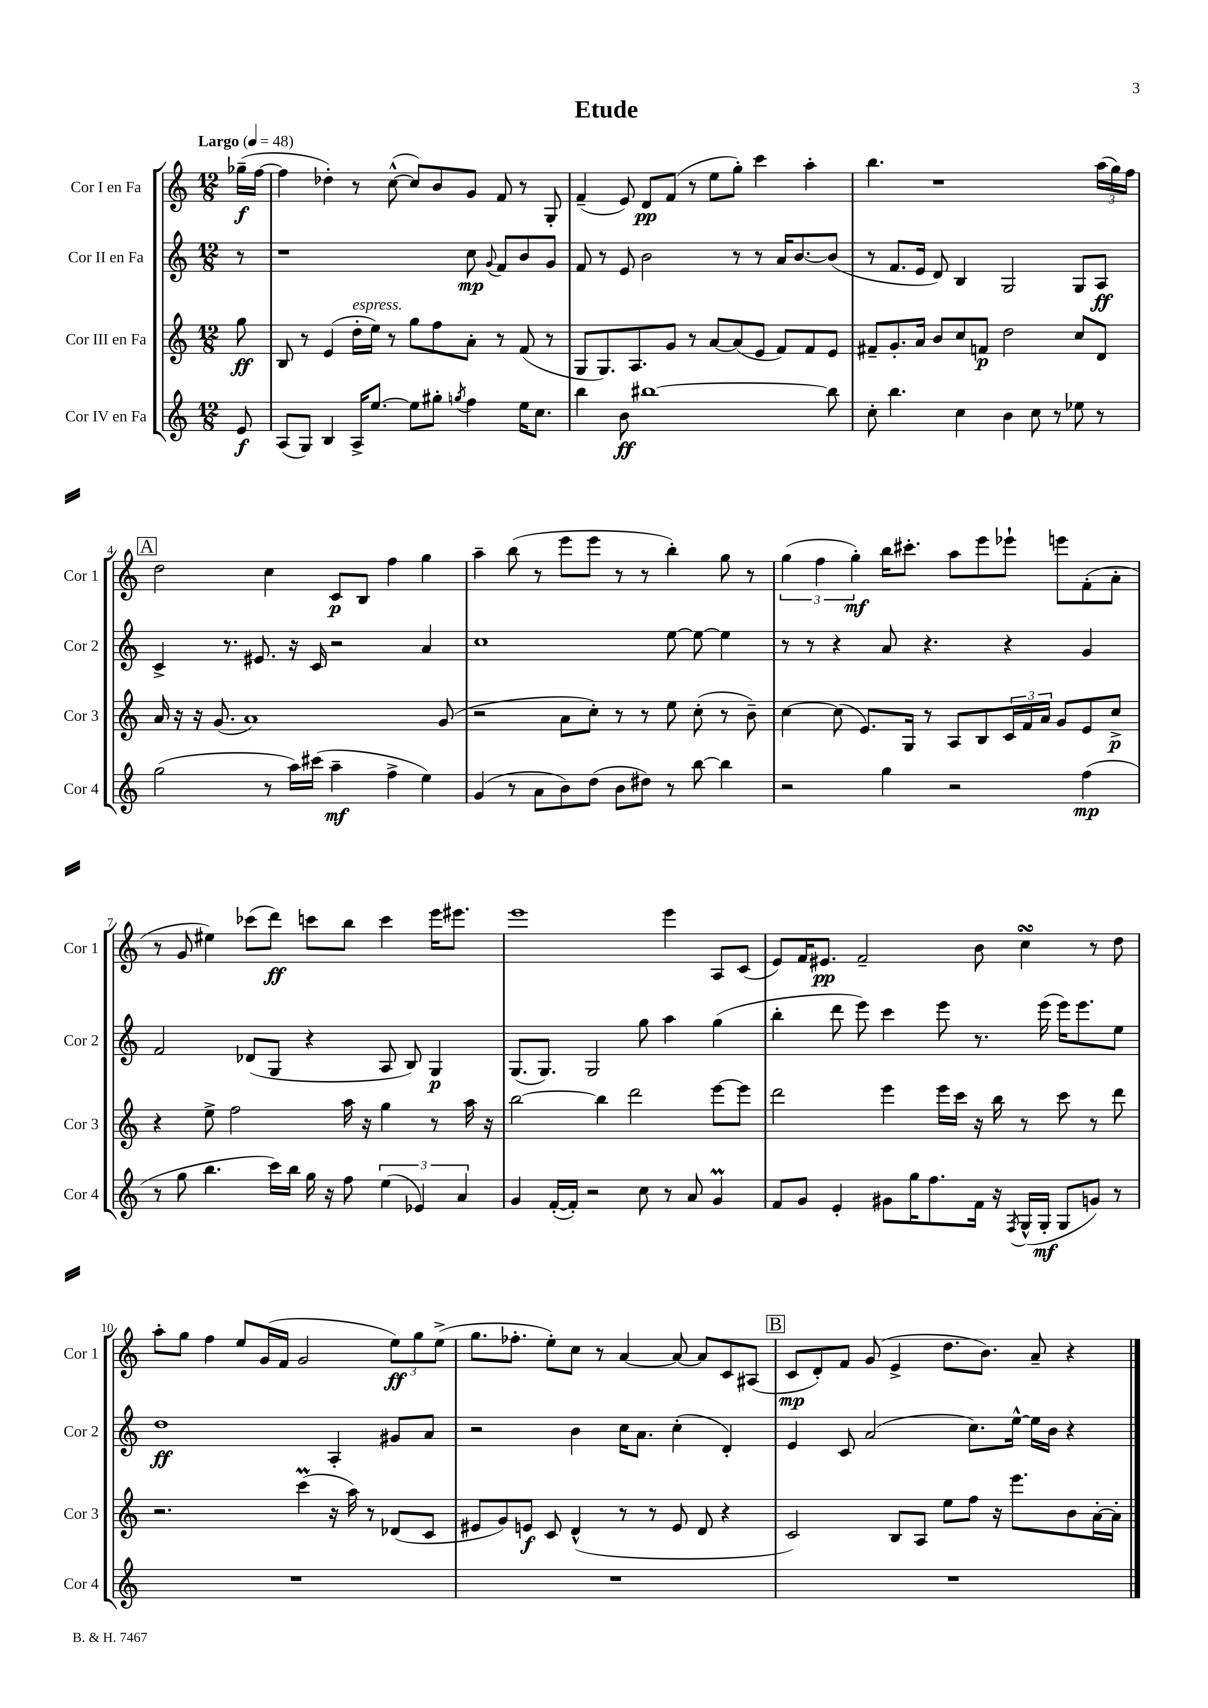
\header { title = "Etude" }
<<
\new StaffGroup <<
\new Staff = "s0" \with { instrumentName = "Cor I en Fa" shortInstrumentName = "Cor 1" } {
    \clef treble \key c \major \numericTimeSignature \time 12/8 \partial 8 \tempo "Largo" 4 = 48
    ges''16--\f( f''16~ |
    f''4 des''4-.) r8 c''8~-^( c''8) b'8 g'8 f'8 r8 g8-. |
    f'4--( e'8) d'8\pp f'8( r8 e''8 g''8-.) c'''4 a''4-. |
    b''4. r1 \tuplet 3/2 { a''16( g''16) f''16 } |
    \mark \markup { \box "A" } d''2 c''4 c'8\p b8 f''4 g''4 |
    a''4-- b''8( r8 e'''8 e'''8 r8 r8 b''4-.) g''8 r8 |
    \tuplet 3/2 { g''4( f''4 g''4-.\mf) } b''16 cis'''8.-. a''8 e'''8 ees'''8-! e'''8 f'8-.( a'8-. |
    r8 g'8 eis''4) ces'''8( d'''8\ff) c'''8 b''8 c'''4 e'''16 eis'''8. |
    e'''1 e'''4 a8 c'8( |
    e'8) f'16 eis'8.\pp f'2-- b'8 c''4\turn r8 d''8 |
    a''8-. g''8 f''4 e''8 g'16( f'16 g'2 \tuplet 3/2 { e''8\ff) g''8 e''8->( } |
    g''8. fes''8.-. e''8-.) c''8 r8 a'4~ a'8~ a'8 c'8 ais8( |
    \mark \markup { \box "B" } c'8\mp d'8-.) f'8 g'8( e'4-> d''8. b'8.) a'8-- r4 \bar "|." |
}
\new Staff = "s1" \with { instrumentName = "Cor II en Fa" shortInstrumentName = "Cor 2" } {
    \clef treble \key c \major \numericTimeSignature \time 12/8 \partial 8
    r8 |
    r1 c''8\mp \appoggiatura { g'8 } f'8 b'8 g'8 |
    f'8 r8 e'8 b'2 r8 r8 a'16 b'8.~ b'8( |
    r8 f'8. e'16 d'8) b4 g2 g8 a8\ff |
    \mark \markup { \box "A" } c'4-> r8. eis'8. r16 c'16 r2 a'4 |
    c''1 e''8~ e''8~ e''4 |
    r8 r8 r4 a'8 r4. r4 g'4 |
    f'2 des'8( g8 r4 a8 b8) g4\p |
    g8.( g8.) g2 g''8 a''4 g''4( |
    b''4-. d'''8 e'''8) c'''4 e'''8 r8. e'''16( e'''16) e'''8. e''8 |
    d''1\ff a4-. gis'8 a'8 |
    r2 b'4 c''16 a'8. c''4-.( d'4-.) |
    \mark \markup { \box "B" } e'4 c'8 a'2( c''8.) e''16~-^ e''16 b'16 r4 \bar "|." |
}
\new Staff = "s2" \with { instrumentName = "Cor III en Fa" shortInstrumentName = "Cor 3" } {
    \clef treble \key c \major \numericTimeSignature \time 12/8 \partial 8
    g''8\ff |
    b8 r8 e'4( d''16-.^\markup { \italic "espress." } e''16) r8 g''8 f''8 a'8-. r8 f'8( r8 |
    g8 g8.) a8. g'8 r8 a'8~ a'8( e'8 f'8) f'8 e'8 |
    fis'8-- g'8.-. a'16 b'8 c''8 f'8\p d''2 c''8 d'8 |
    \mark \markup { \box "A" } a'16 r16 r16 g'8.( a'1) g'8( |
    r2 a'8 c''8-.) r8 r8 e''8 c''8-.( r8 b'8--) |
    c''4~ c''8( e'8.) g16 r8 a8 b8 \tuplet 3/2 { c'16 f'16 a'16 } g'8 e'8 c''8->\p |
    r4 e''8-> f''2 a''16 r16 g''4 r8 a''16 r16 |
    b''2~ b''4 d'''2 e'''8~ e'''8 |
    d'''2 e'''4 e'''16 c'''16 r16 b''16 r8 c'''8 r8 d'''8 |
    r2. c'''4\prall( r16 a''16) r8 des'8( c'8 |
    eis'8 g'8) e'8\f c'8 d'4-^( r8 r8 e'8 d'8 r4 |
    \mark \markup { \box "B" } c'2) b8 a8 e''8 f''8 r16 e'''8. b'8 a'16~-. a'16-. \bar "|." |
}
\new Staff = "s3" \with { instrumentName = "Cor IV en Fa" shortInstrumentName = "Cor 4" } {
    \clef treble \key c \major \numericTimeSignature \time 12/8 \partial 8
    e'8\f |
    a8( g8) b4 a16-> e''8.~ e''8 gis''8-. \acciaccatura { g''8 } f''4 e''16 c''8. |
    b''4 b'8\ff bis''1~ bis''8 |
    c''8-. b''4. c''4 b'4 c''8 r8 ees''8 r8 |
    \mark \markup { \box "A" } g''2( r8 a''16) cis'''16( a''4--\mf f''4-> e''4) |
    g'4( r8 a'8 b'8) d''8( b'8 dis''8) r8 b''8~ b''4 |
    r2 g''4 r2 f''4\mp( |
    r8 g''8 b''4. c'''16) b''16 g''16 r16 f''8 \tuplet 3/2 { e''4( ees'4) a'4 } |
    g'4 f'16~-.( f'16-.) r2 c''8 r8 a'8 g'4\prall |
    f'8 g'8 e'4-. gis'8 g''16 f''8. f'16 r16 \acciaccatura { f8 } g16-^( g16-.\mf g8 g'8) r8 |
    R1. |
    R1. |
    \mark \markup { \box "B" } R1. \bar "|." |
}
>>
>>
